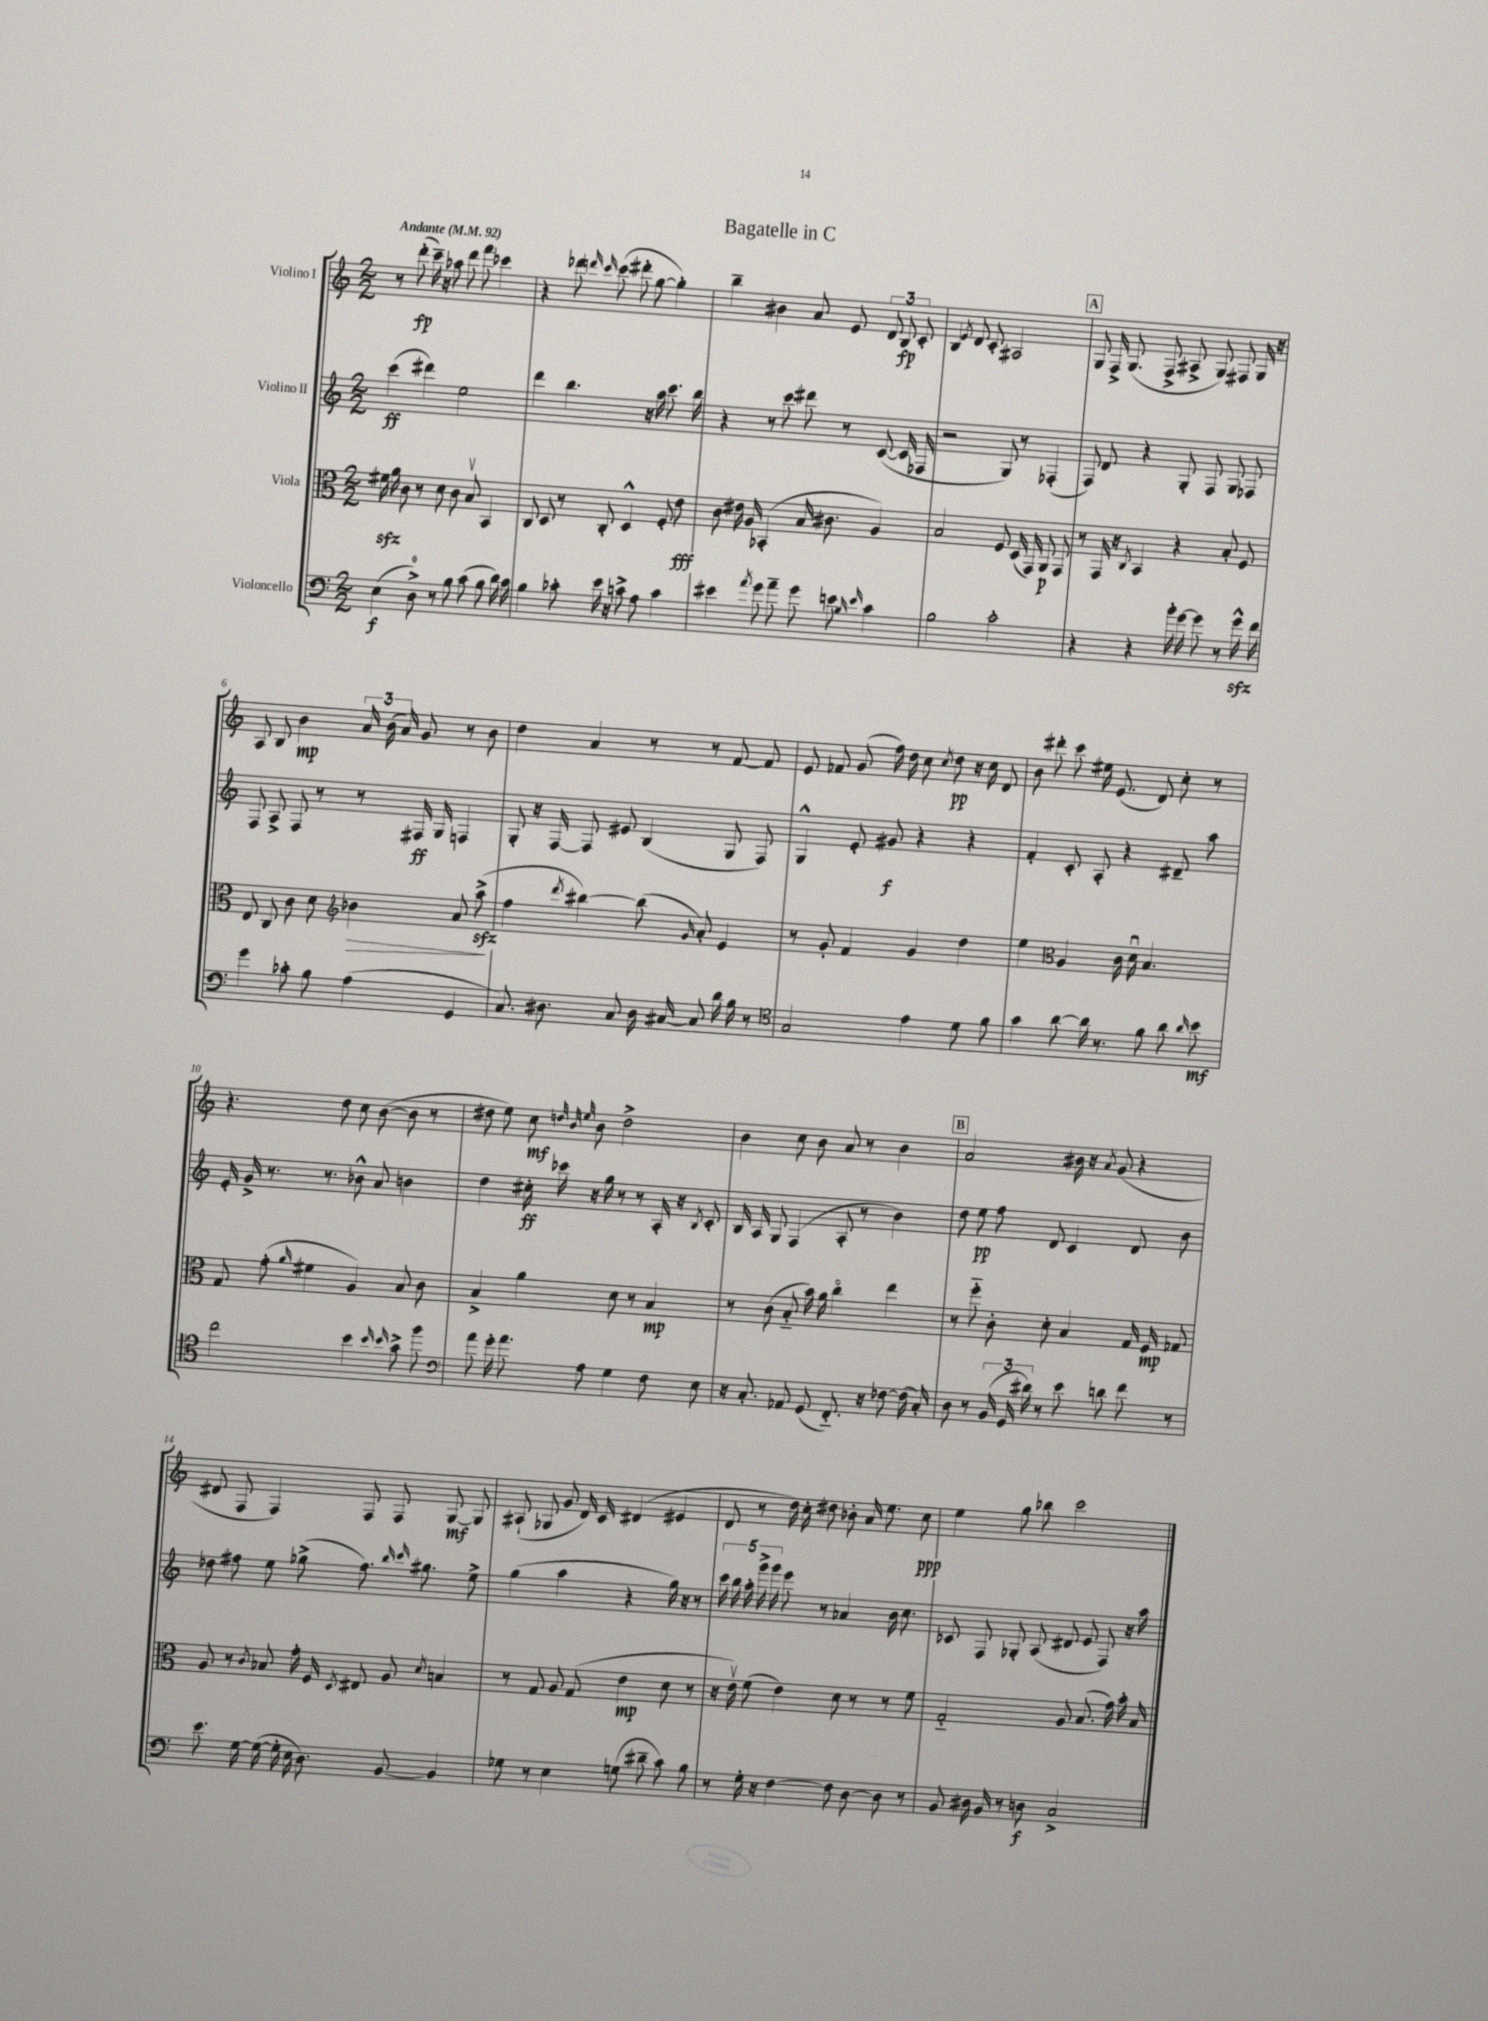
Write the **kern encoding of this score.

**kern	**dynam	**kern	**dynam	**kern	**dynam	**kern	**dynam
*part4	*part4	*part3	*part3	*part2	*part2	*part1	*part1
*staff4	*staff4	*staff3	*staff3	*staff2	*staff2	*staff1	*staff1
*I"Violoncello	*	*I"Viola	*	*I"Violino II	*	*I"Violino I	*
*clefF4	*	*clefC3	*	*clefG2	*	*clefG2	*
*k[]	*	*k[]	*	*k[]	*	*k[]	*
*M2/2	*	*M2/2	*	*M2/2	*	*M2/2	*
*MM92	*	*MM92	*	*MM92	*	*MM92	*
=1	=1	=1	=1	=1	=1	=1	=1
!	!	!	!	!	!	!LO:TX:a:B:t=Andante	!
(4E\	f	16f#Xzz\	.	(4ccc\	ff	8r	.
.	.	16a\	.	.	.	.	.
.	.	8c\	.	.	.	(8ddd'\	fp
8D^\)	.	8r	.	4ddd#X\)	.	16ccc~\)	.
.	.	.	.	.	.	16r	.
8r	.	8d\	.	.	.	8aa-X\	.
8B\	.	8c\	.	2ee\	.	8ddd\	.
(8c\	.	8Bv/	.	.	.	8fff\	.
8B\	.	4BB/	.	.	.	4ccc-X\	.
16d\)	.	.	.	.	.	.	.
16c\	.	.	.	.	.	.	.
=2	=2	=2	=2	=2	=2	=2	=2
4B\	.	8C/	.	4ddd\	.	4r	.
.	.	8D/	.	.	.	.	.
8c-X'\	.	8r	.	4.bb\	.	8ddd-X\	.
.	.	.	.	.	.	16qqdddn/	.
.	.	.	.	.	.	16qqccc/	.
16e\	.	8C'/	.	.	.	(8ccc\	.
16r	.	.	.	.	.	.	.
8cn^\	.	4D^^/	.	.	.	8ddd#X'\	.
8A\	.	.	.	16r	.	[8gg\	.
.	.	.	.	16aa\	.	.	.
4c\	.	8F'/	.	8.ccc\	.	4gg'\])	.
.	.	8e\	fff	.	.	.	.
.	.	.	.	16bb\	.	.	.
=3	=3	=3	=3	=3	=3	=3	=3
4e#X\	.	8c\	.	4r	.	4bb~\	.
.	.	16e#X\	.	.	.	.	.
.	.	16A/	.	.	.	.	.
8qa/	.	.	.	.	.	.	.
8g\	.	(4BB-X'/	.	8r	.	4b#X\	.
8a~\	.	.	.	8ccc\	.	.	.
8g\	.	16B/	.	8ddd#X\	.	8a/	.
.	.	8.c#X\	.	.	.	.	.
8en\	.	.	.	8r	.	8e/	.
16qqB/	.	.	.	.	.	.	.
16qqe/	.	.	.	.	.	.	.
4c\	.	4A/)	.	([8c/	.	12d/	.
.	.	.	.	.	.	12B/	fp
.	.	.	.	16c/]	.	.	.
.	.	.	.	.	.	12c'/	.
.	.	.	.	16F-X/	.	.	.
=4	=4	=4	=4	=4	=4	=4	=4
2B\	.	2B/	.	2r	.	4B/	.
.	.	.	.	.	.	8qe/	.
.	.	.	.	.	.	8d/	.
.	.	.	.	.	.	8c'/	.
2c'\	.	8F/	.	8G/)	.	2A#X/	.
.	.	(16D/	.	8r	.	.	.
.	.	16GG/)	.	.	.	.	.
.	.	8AA/	p	(4F-X'/	.	.	.
.	.	8GG/	.	.	.	.	.
!!LO:REH:place=s1:t=A
=5	=5	=5	=5	=5	=5	=5	=5
4r	.	8r	.	8F/)	.	8G/	.
.	.	16GG/	.	8d/	.	16F^/	.
.	.	16r	.	.	.	(8.G/	.
.	.	8qC/	.	.	.	.	.
4r	.	4BB/	.	4r	.	.	.
.	.	.	.	.	.	8F^/	.
16b'\	.	4r	.	8G'/	.	8A#X^/	.
[16g\	.	.	.	.	.	.	.
8g\]	.	.	.	8F/	.	8G/)	.
8r	.	8B'/	.	8G/	.	8F#X/	.
16gzz^^\	.	8F/	.	8F-X/	.	16G/	.
16f\	.	.	.	.	.	16r	.
!!LO:LB:g=z
=6	=6	=6	=6	=6	=6	=6	=6
4g\	.	8E/	.	8F/	.	8A/	.
.	.	8C/	.	8A^/	.	8B/	.
8c-X'\	.	8c\	.	8F/	.	4b\	mp
8B\	.	8d\	.	8r	.	.	.
*	*	*clefG2	*	*	*	*	*
!	!	!	!LO:HP:b	!	!	!	!
(4A\	.	4b-X\	>	8r	.	24a/	.
.	.	.	.	.	.	(24b\	.
.	.	.	.	.	.	24a/)	.
.	.	.	.	16F#X/	ff	8g/	.
.	.	.	.	16G/	.	.	.
4GG/	.	8a/	.	4Fn/	.	8r	.
.	.	(8aazz^\	.	.	.	8b\	.
.	.	.	]	.	.	.	.
=7	=7	=7	=7	=7	=7	=7	=7
8.C/)	.	4ff\	.	8G'/	.	4dd\	.
.	.	.	.	16r	.	.	.
8.D#X\	.	.	.	[16F/	.	.	.
.	.	8qddd/	.	.	.	.	.
.	.	[4bb#X\)	.	8F/]	.	4a/	.
8C/	.	.	.	8e#X/	.	.	.
16D#\	.	(8bb#\]	.	(4B/	.	8r	.
[16C#X/	.	.	.	.	.	.	.
.	.	16qqg/	.	.	.	.	.
8C#/]	.	8a'/)	.	.	.	8r	.
16d\	.	4e/	.	8G/	.	[8f/	.
16B\	.	.	.	.	.	.	.
8r	.	.	.	8F/)	.	8f/]	.
=8	=8	=8	=8	=8	=8	=8	=8
*clefC4	*	*	*	*	*	*	*
2G/	.	8r	.	4G^^/	.	8e/	.
.	.	8g'/	.	.	.	8f-X/	.
.	.	4f/	.	8e'/	.	(8g/	.
.	.	.	.	8g#X/	f	16ff\)	.
.	.	.	.	.	.	16dd\	.
4e\	.	4g/	.	4r	.	8cc\	.
.	.	.	.	.	.	8qcc/	.
.	.	.	.	.	.	8dd\	pp
8d\	.	4dd\	.	4r	.	16r	.
.	.	.	.	.	.	16cc\	.
8f\	.	.	.	.	.	8d/	.
=9	=9	=9	=9	=9	=9	=9	=9
4g\	.	4ee\	.	4f'/	.	8b\	.
.	.	.	.	.	.	8ddd#X'\	.
*	*	*clefC3	*	*	*	*	*
[8a\	.	4A/	.	8c'/	.	8ccc\	.
16a\]	.	.	.	8A'/	.	16ee#X\	.
8.r	.	.	.	.	.	(8.e/	.
.	.	16c\	.	4r	.	.	.
.	.	16du\	.	.	.	.	.
8f\	.	4.B/	.	.	.	8d/)	.
8a\	.	.	.	8d#X~/	.	8cc'\	.
16qqa/	.	.	.	.	.	.	.
8b\	mf	.	.	8aa\	.	8r	.
!!LO:LB:g=z
=10	=10	=10	=10	=10	=10	=10	=10
2cc\	.	8G/	.	16e'/	.	4.r	.
.	.	.	.	16g^/	.	.	.
.	.	(8g'\	.	8.r	.	.	.
.	.	16qqa/	.	.	.	.	.
.	.	4f#X\	.	.	.	.	.
.	.	.	.	8.r	.	.	.
.	.	.	.	.	.	8dd\	.
4b\	.	4A/)	.	8b-X^^\	.	8cc\	.
.	.	.	.	8a/	.	([8b\	.
16qqb/	.	.	.	.	.	.	.
16qqb/	.	.	.	.	.	.	.
8g^\	.	8B/	.	4bn\	.	8b\]	.
8ff\	.	8c\	.	.	.	8r	.
=11	=11	=11	=11	=11	=11	=11	=11
*clefF4	*	*	*	*	*	*	*
8a\	.	4B^/	.	4dd\	.	8dd#X\	.
16g'\	.	.	.	.	.	8ee\)	.
8.a\	.	.	.	.	.	.	.
.	.	4a\	.	16cc#X'\	ff	8cc\	mf
.	.	.	.	16ccc-X\	.	.	.
.	.	.	.	.	.	32qqddn/	.
.	.	.	.	.	.	32qqb/	.
.	.	.	.	.	.	32qqee/	.
8A\	.	.	.	16r	.	8b\	.
.	.	.	.	16gg\	.	.	.
4G\	.	8d\	.	8r	.	2dd^\	.
.	.	8r	.	8r	.	.	.
8F\	.	4B/	mp	16A'/	.	.	.
.	.	.	.	16r	.	.	.
.	.	.	.	8qB/	.	.	.
8E\	.	.	.	8c'/	.	.	.
=12	=12	=12	=12	=12	=12	=12	=12
16r	.	8r	.	16B/	.	4b\	.
8.C'/	.	.	.	16A/	.	.	.
.	.	(8c\	.	8G/	.	.	.
8AA-X/	.	8B/	.	(4F/	.	8cc\	.
(8GG/	.	16b\)	.	.	.	8b\	.
.	.	16a\	.	.	.	.	.
8.FF/)	.	4cc\	.	8A'/	.	8a/	.
.	.	.	.	8r	.	8r	.
16r	.	.	.	.	.	.	.
[8F-X\	.	4ee\	.	4b\)	.	4b\	.
(16F-\]	.	.	.	.	.	.	.
16C'/)	.	.	.	.	.	.	.
!!LO:REH:place=s1:t=B
=13	=13	=13	=13	=13	=13	=13	=13
8D\	.	8r	.	8dd\	.	2a/	.
8r	.	8ff\	.	8ee\	pp	.	.
(24BB/	.	8c'\	.	8ff\	.	.	.
24GG/	.	.	.	.	.	.	.
24d#X\)	.	.	.	.	.	.	.
8r	.	8d'\	.	8d/	.	.	.
8e\	.	4B/	.	4c/	.	16b#X\	.
.	.	.	.	.	.	16r	.
.	.	.	.	.	.	8qa/	.
8dn\	.	.	.	.	.	(8g/	.
8f\	.	16G/	.	8d/	.	4r	.
.	.	16F/	mp	.	.	.	.
8r	.	8G-X/	.	8b\	.	.	.
!!LO:LB:g=z
=14	=14	=14	=14	=14	=14	=14	=14
8.e\	.	8A/	.	8dd-X\	.	8d#X/	.
.	.	8r	.	8ff#X\	.	8F/	.
[16G\	.	.	.	.	.	.	.
.	.	8qc/	.	.	.	.	.
(16G\_	.	8B-X/	.	8ee\	.	4F/)	.
16G'\]	.	.	.	.	.	.	.
16E\	.	16g'\	.	(8gg-X^\	.	.	.
8.D\)	.	16F/	.	.	.	.	.
.	.	8qD/	.	.	.	.	.
.	.	8E#X/	.	8.ff#\)	.	8F/	.
[8BB/	.	8A/	.	.	.	8F/	.
.	.	.	.	16qqbb/	.	.	.
.	.	.	.	16qqccc/	.	.	.
.	.	.	.	8.gg#X\	.	.	.
.	.	8qd/	.	.	.	.	.
4BB/]	.	4Bn/	.	.	.	[8G/	mf
.	.	.	.	8ee^\	.	8G/]	.
=15	=15	=15	=15	=15	=15	=15	=15
8G-X\	.	8r	.	(4gg\	.	(8A#X`/	.
8r	.	8G/	.	.	.	8G-X/	.
4E\	.	8A/	.	4aa\	.	8g/	.
.	.	(8G/	.	.	.	16d/)	.
.	.	.	.	.	.	16c/	.
(8Gn\	.	4e\	mp	4r	.	(4d#X/	.
8d#X~\	.	.	.	.	.	.	.
8c\)	.	8d\	.	16gg\)	.	4e#X/	.
.	.	.	.	16r	.	.	.
8B\	.	8r	.	8r	.	.	.
=16	=16	=16	=16	=16	=16	=16	=16
8r	.	16r	.	20ccc\	.	8d/	.
.	.	.	.	20bb\	.	.	.
.	.	16ev\)	.	.	.	.	.
.	.	.	.	20aa'\	.	.	.
16G'\	.	(8f\	.	.	.	8r	.
.	.	.	.	20ggg^\	.	.	.
16r	.	.	.	.	.	.	.
.	.	.	.	20ggg\	.	.	.
[4F\	.	4e\)	.	8eee\	.	16dd\)	.
.	.	.	.	.	.	16cc'\	.
.	.	.	.	8r	.	8dd#X\	.
8F\]	.	8d\	.	4a-X/	.	8b-X'\	.
[8D\	.	8r	.	.	.	16a/	.
.	.	.	.	.	.	8.ee\	.
8D\]	.	8r	.	16b\	.	.	.
.	.	.	.	8.cc\	.	.	.
8r	.	8f\	.	.	.	8cc\	ppp
=17	=17	=17	=17	=17	=17	=17	=17
8BB/	.	2G/	.	8c-X/	.	4ee\	.
16D#X\	.	.	.	8F/	.	.	.
16BB/	.	.	.	.	.	.	.
8r	.	.	.	8G-X'/	.	8gg\	.
8Dn\	f	.	.	(8A/	.	8bb-X\	.
2C^/	.	8A/	.	8d#X/	.	2ccc\	.
.	.	(8.B/	.	8e/	.	.	.
.	.	.	.	8F/)	.	.	.
.	.	16g\)	.	.	.	.	.
.	.	16b'\	.	16r	.	.	.
.	.	16B/	.	16aa\	.	.	.
==	==	==	==	==	==	==	==
*-	*-	*-	*-	*-	*-	*-	*-
